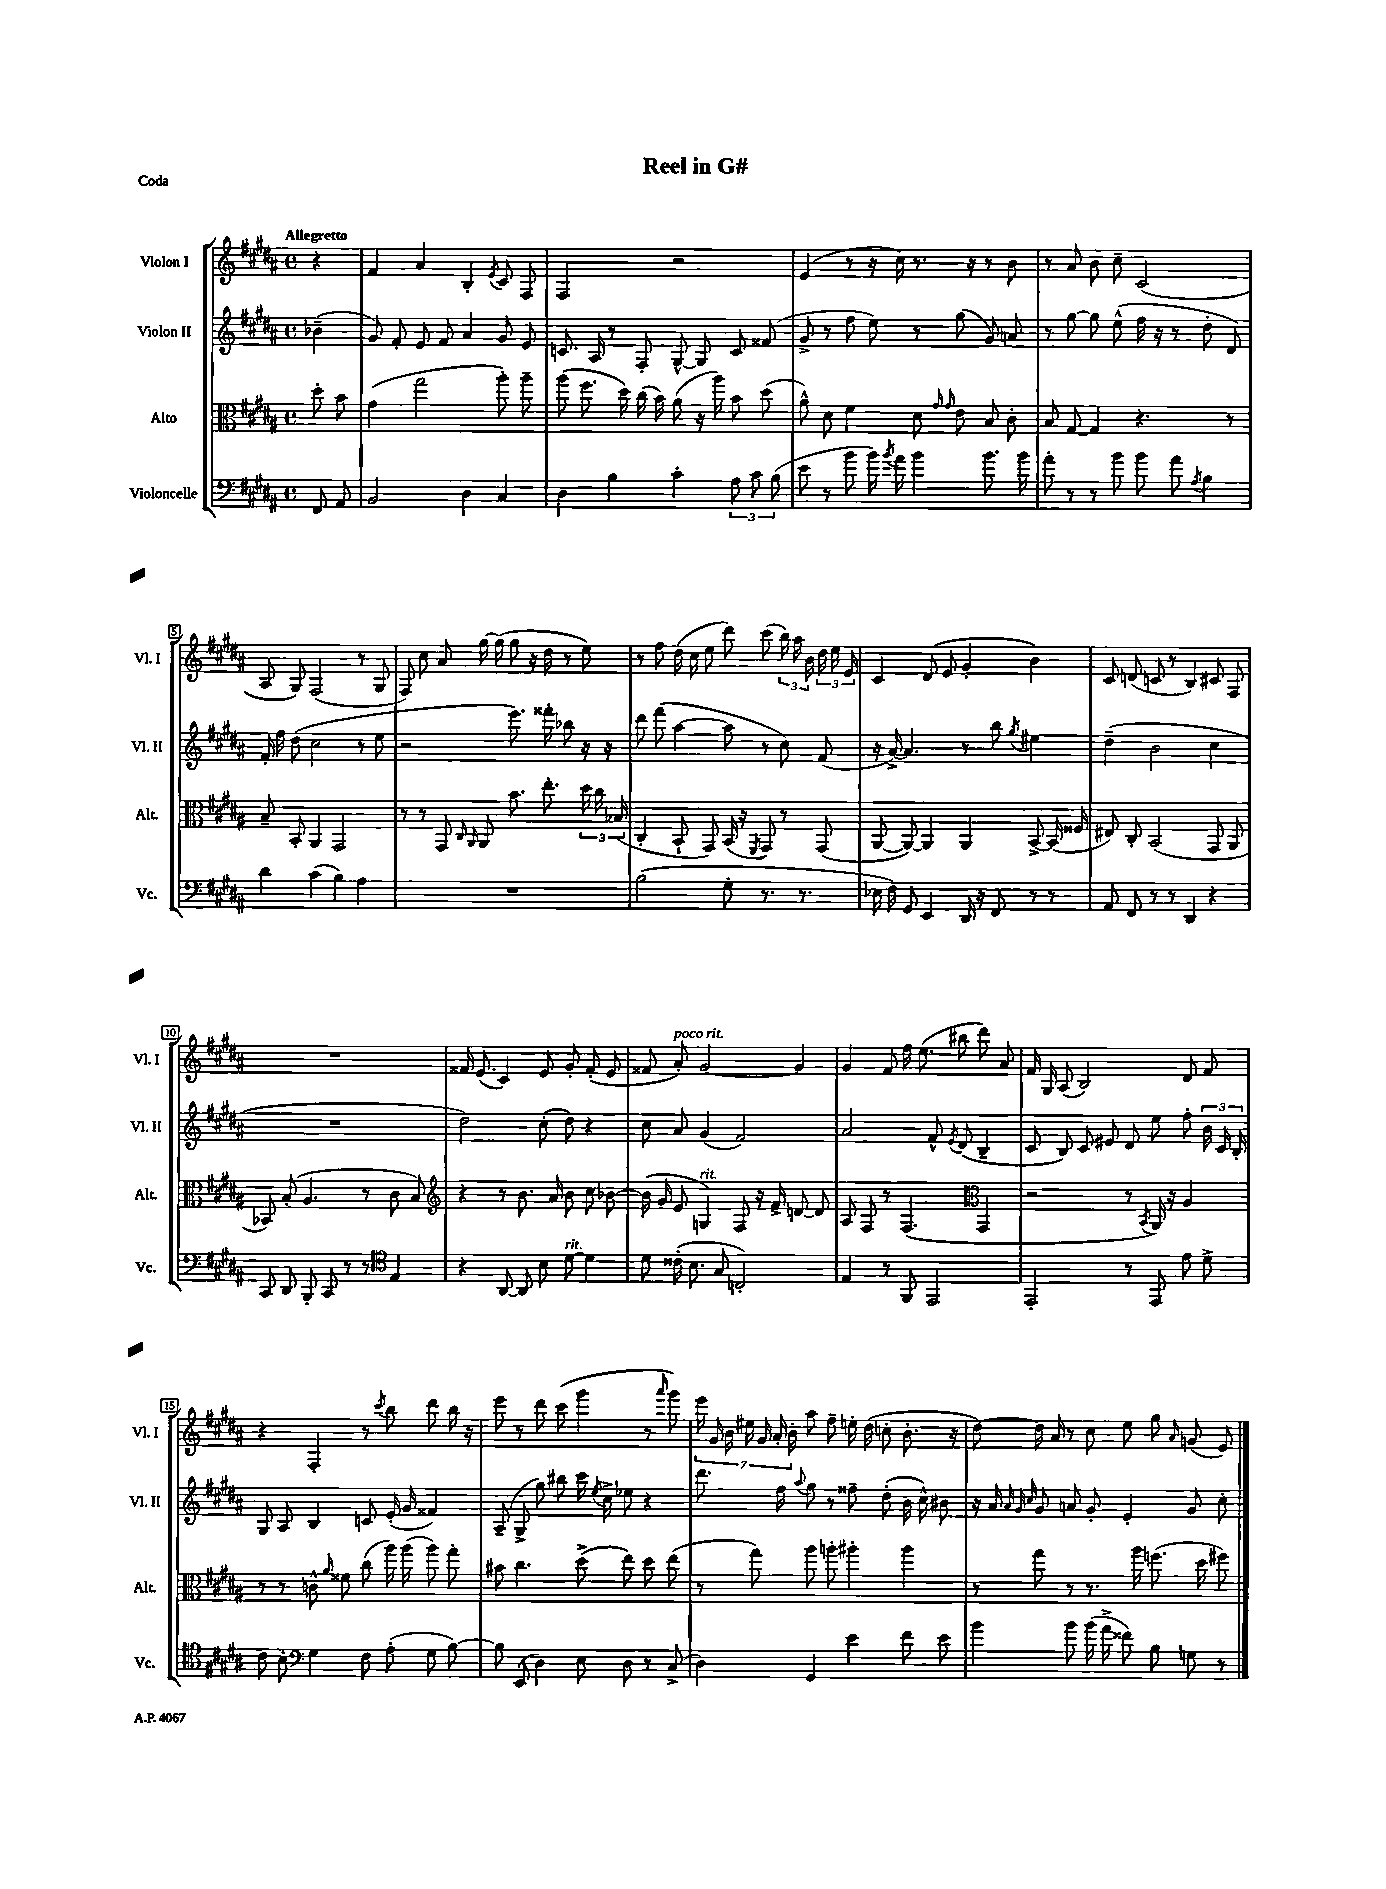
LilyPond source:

\header { title = "Reel in G#" piece = "Coda" }
<<
\new StaffGroup <<
\new Staff = "s0" \with { instrumentName = "Violon I" shortInstrumentName = "Vl. I" } {
    \clef treble \key b \major \defaultTimeSignature \time 4/4 \partial 4 \tempo "Allegretto"
    \autoBeamOff r4 |
    fis'4 ais'4 b4-. \acciaccatura { e'8 } cis'8 fis8 |
    fis2 r2 |
    e'4( r8 r16 cis''16) r8. r16 r8 b'8 |
    r8 ais'8 b'8 cis''8-- cis'2( |
    ais8 gis8) fis2( r8 gis8 |
    fis8) cis''8 ais'8 gis''16~ gis''16( gis''8 r16 dis''16 r8 e''8) |
    r8 fis''8 dis''16( cis''16 e''8 dis'''8) cis'''8( \tuplet 3/2 { b''16) ais''16 b'16 } \tuplet 3/2 { dis''16 e''16 e'16 } |
    cis'4 dis'8( e'8 gis'4-. b'4) |
    cis'8 d'8( c'8 r8 b4) cis'8 fis8 |
    R1 |
    fisis'16 e'8.( cis'4) e'8 gis'8-. fisis'8-.( e'8 |
    fisis'8 ais'8-.^\markup { \italic "poco rit." }) gis'2~ gis'4 |
    gis'4 fis'8 fis''16 e''8.( bis''8 dis'''8) ais'8 |
    fis'16 gis16 ais8( b2) dis'8 fis'8 |
    r4 fis4-. r8 \acciaccatura { cis'''8 } b''8 dis'''8 b''16 r16 |
    e'''8 r8 dis'''8 cis'''8( gis'''4 r8 \grace { ais'''16 } gis'''8) |
    \tuplet 7/4 { e'''16 gis'16 b'16 eis''16 gis'16 ais'16-. b'16-. } ais''8 fis''8-- e''16-. dis''16( c''8-. b'8.-. r16 |
    dis''8~) dis''16 ais'16 r8 cis''8 e''8 gis''8 \grace { ais'16 } g'8( e'8) \bar "|." |
}
\new Staff = "s1" \with { instrumentName = "Violon II" shortInstrumentName = "Vl. II" } {
    \clef treble \key b \major \defaultTimeSignature \time 4/4 \partial 4
    \autoBeamOff bes'4--( |
    gis'8) fis'8-. e'8 fis'8 ais'4 gis'8 e'8 |
    c'8. ais16 r8 fis8-. gis8~-^ gis8 c'8 fisis'8( |
    gis'8-> r8 fis''8 e''8) r8 gis''8( gis'8) a'8 |
    r8 gis''8~ gis''8 e''8-^( fis''16 r16 r8 dis''8-. dis'8) |
    fis'16-. fis''16 dis''8( cis''2 r8 e''8 |
    r2 e'''8.) fisis'''16-. bes''8 r16 r16 |
    dis'''8 fis'''8( ais''4~ ais''8 r8 cis''8) fis'8( |
    r16 ais'16~->) ais'4. r8 b''8 \acciaccatura { gis''8 } eis''4 |
    dis''4--( b'2 cis''4 |
    R1 |
    dis''2) cis''8-.( dis''8) r4 |
    cis''8 ais'8 gis'4( fis'2) |
    ais'2 fis'8-^ \acciaccatura { e'8 } dis'8( b4-- |
    cis'8 b8) cis'8 eis'8 dis'8 e''8 fis''8-. \tuplet 3/2 { b'16 cis'16 b16-. } |
    gis8 ais8 b4 c'8 e'16-.( gis'16 fisis'4) |
    ais8--( gis8-> gis''8) bis''8 cis'''16 \acciaccatura { e''8 } cis''16-> ees''8 r4 |
    dis'''8. fis''16 \appoggiatura { ais''8 } gis''8 r8 fisis''8-- dis''8-.( b'16 cis''16-^) bis'8 |
    r16 ais'16 \grace { ais'32 gis'32 cis''32 } gis'8 a'8 gis'8-. e'4-. gis'8 cis''8-. \bar "|." |
}
\new Staff = "s2" \with { instrumentName = "Alto" shortInstrumentName = "Alt." } {
    \clef alto \key b \major \defaultTimeSignature \time 4/4 \partial 4
    \autoBeamOff dis''8-. b'8 |
    gis'4( gis''2 ais''8-.) ais''8-- |
    ais''8( fis''8. dis''16) cis''16( b'16) ais'8( r16 ais''16) b'8 dis''8( |
    ais'8-^) dis'8 fis'4 dis'8 \grace { gis'16 gis'16 } e'8 b8 cis'8-. |
    b8 gis8~ gis4 r4. r8 |
    b8-- b,8-. ais,4 gis,2 |
    r8 r8 gis,8 \grace { cis16 ais,16 } ais,8 b'8. e''8.-. \tuplet 3/2 { dis''16 cis''16 bes16( } |
    cis4-. b,8-! gis,8) b,16( r16 \acciaccatura { fis,8 } gis,8) r8 gis,8( |
    ais,8~ ais,8~) ais,4 ais,4 b,8~-> b,16( fisis16 |
    eis8) cis8-. b,2( gis,8 ais,8 |
    bes,8) b8-.( ais4. r8 cis'8 b8) |
    \clef treble r4 r8 b'8. ais'16 b'8 cis''8 bes'8~ |
    bes'16( gis'16 e'8 g4^\markup { \italic "rit." }) fis8 r16 fis'16-> d'8~ d'8 |
    ais8 fis8 r8 fis4.( \clef alto gis,4 |
    r2 r8 \acciaccatura { b,8 } ais,16) r16 ais4 |
    r8 r8 c'8-^ \grace { ais'16 } fisis'8 cis''8( ais''16) ais''16( ais''8) gis''8-. |
    bis'8 cis''4. dis''8->( e''8) dis''8 e''8( |
    r8 gis''8) ais''8 a''8-. ais''4-. ais''4 |
    r8 gis''8 r8 r8. ais''16 f''8.( dis''16 fis''8) \bar "|." |
}
\new Staff = "s3" \with { instrumentName = "Violoncelle" shortInstrumentName = "Vc." } {
    \clef bass \key b \major \defaultTimeSignature \time 4/4 \partial 4
    \autoBeamOff fis,8 ais,8 |
    b,2 dis4 cis4 |
    dis4 b4 cis'4-. \tuplet 3/2 { ais8 cis'8 b8( } |
    e'8 r8 b'8 b'16) \acciaccatura { b'8 } ais'16 b'4 b'8. b'16 |
    ais'8-. r8 r8 b'8 b'8 ais'8 \acciaccatura { ais8 } b4 |
    dis'4 cis'4( b4) ais4 |
    R1 |
    b2( gis8-. r8. r8. |
    ees16 fis16) gis,8 e,4 dis,16 r16 fis,8 r8 r8 |
    ais,8 fis,8 r8 r8 dis,4 r4 |
    cis,8 dis,8 b,,8-. cis,8 r8 r8 \clef tenor e4 |
    r4 ais,8~ ais,8 b8 dis'8~^\markup { \italic "rit." } dis'4 |
    dis'8 cisis'16-.( b8. gis8 c2-.) |
    e4 r8 fis,8 e,2 |
    e,2-. r8 e,8 e'8 dis'8-> |
    cis'8 b8-. \clef bass gis4 fis8 ais8-.( gis8 b8~) |
    b8 e,8( dis4) e8 dis8 r8 cis8->( |
    dis4) gis,4 e'4 fis'8 e'8 |
    b'4 b'8 b'16( ais'16-> fisis'8) b8 g8 r8 \bar "|." |
}
>>
>>
\layout { \context { \Score \override BarNumber.stencil = #(make-stencil-boxer 0.1 0.3 ly:text-interface::print) } }
